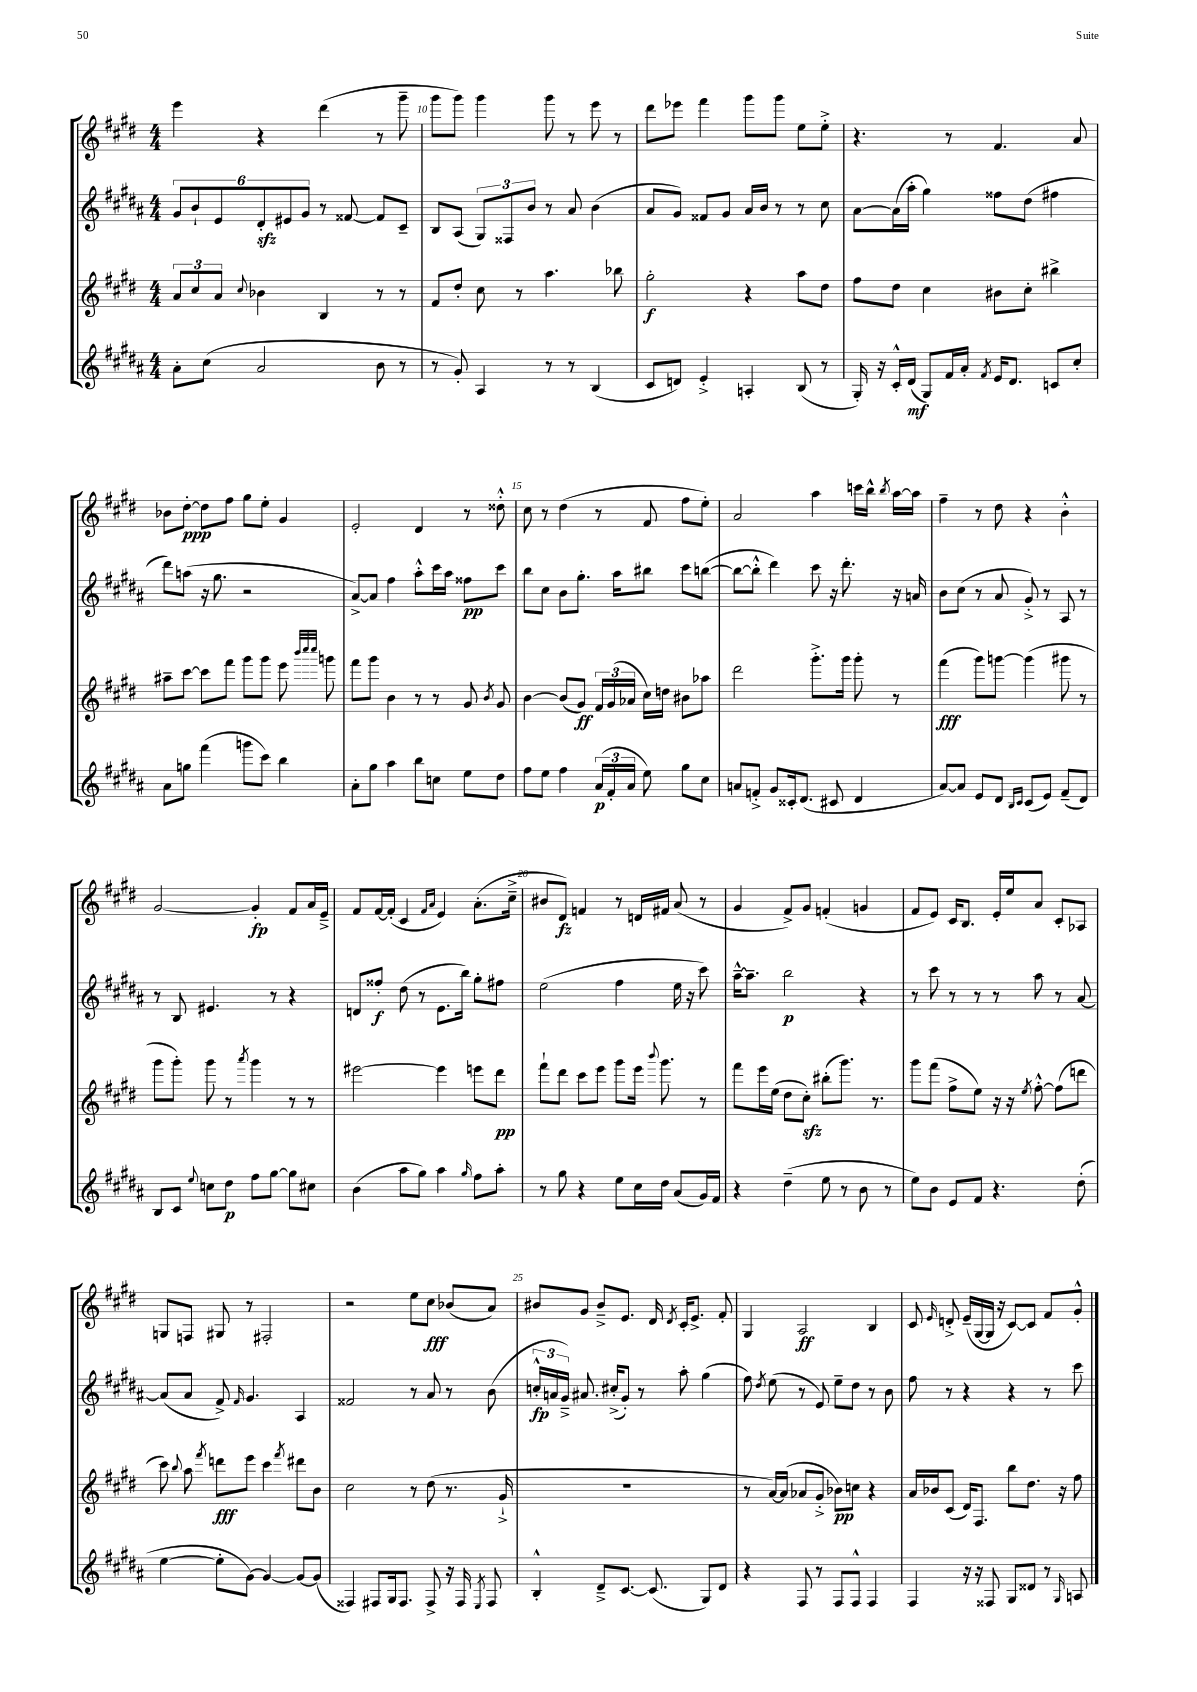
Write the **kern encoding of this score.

**kern	**kern	**kern	**kern
*staff4	*staff3	*staff2	*staff1
*clefG2	*clefG2	*clefG2	*clefG2
*k[f#c#g#d#a#]	*k[f#c#g#d#]	*k[f#c#g#d#a#]	*k[f#c#g#d#]
*M4/4	*M4/4	*M4/4	*M4/4
8a#'	12a	12g#	4eee
.	12cc#	12b`	.
(8cc#	.	.	.
.	12a	12e	.
.	8qqcc#	.	.
2a#	4b-	12d#'	4r
.	.	12e#	.
.	.	12g#	.
.	4B	8r	(4ddd#
.	.	[8f##	.
8b	8r	8f##]	8r
8r	8r	8c#~	8ggg#~
=	=	=	=
8r	8f#	8B	8ggg#
8g#')	8dd#'	(8A#	8ggg#)
4A#	8cc#	12G#)	4ggg#
.	.	12F##	.
.	8r	.	.
.	.	12b	.
8r	4.aa	8r	8ggg#
8r	.	8a#	8r
(4B	.	(4b	8eee
.	8bb-	.	8r
=	=	=	=
8c#	2gg#'	8a#	8ddd#
8d)	.	8g#)	8eee-
4e'^	.	8f##	4fff#
.	.	8g#	.
4A'	4r	16a#	8ggg#
.	.	16b	.
.	.	8r	8ggg#
(8B	8aa	8r	8ee
8r	8dd#	8cc#	8ee'^
=	=	=	=
16G#')	8ff#	[8a#	4.r
16r	.	.	.
16c#'^^	8dd#	(16a#]	.
(16d#	.	16aa#'	.
8G#)	4cc#	4gg#)	.
16f#	.	.	8r
16a#'	.	.	.
8qf#	.	.	.
16e	8b#	8ff##	4.f#
8.d#	.	.	.
.	8cc#'	(8dd#	.
8c	4bb#^	4ff#	.
8cc#'	.	.	8a
=	=	=	=
8a#	8aa#~	8ddd#)	8b-
8gg	[8ccc#	(8aa	[8dd#'
(4fff#	8ccc#]	16r	8dd#]
.	.	8.gg#	.
.	8fff#	.	8ff#
8ggg	8ggg#	2r	8gg#
8ccc#)	8ggg#	.	8ee'
4bb	8eee	.	4g#
.	32qqbbb	.	.
.	32qqcccc#	.	.
.	32qqcccc#	.	.
.	8ggg	.	.
=	=	=	=
8a#'	8fff#	[8a#^)	2e'
8gg#	8ggg#	8a#]	.
4aa#	4b	4ff#	.
8bb	8r	8aa#'^^	4d#
8cc	8r	16ccc#	.
.	.	16aa#	.
8ee	8g#	8ff##	8r
.	8qb	.	.
8dd#	8g#	8ccc#	8dd##'^^
=	=	=	=
8ff#	[4b	8bb	8cc#
8ee	.	8cc#	8r
4ff#	(8b]	8b	(4dd#
.	8g#)	8.gg#'	.
(24a#	24f#	.	8r
24f#'	(24g#	.	.
.	.	16aa#	.
24a#	24a-	.	.
8ee)	16cc#)	8bb#	8f#
.	16dd	.	.
8gg#	8b#	8ccc#	8ff#
8cc#	8aa-	([8bb	8ee')
=	=	=	=
8a	2ddd#	8bb_	2a
8f'^	.	8bb'^^]	.
8g#	.	4ddd#)	.
16c##'	.	.	.
(8.d#	.	.	.
.	8.ggg#'^	8ccc#	4aa
8c#	.	16r	.
.	16ggg#	8.ddd#'	.
4d#	8ggg#'	.	16ccc
.	.	.	16bb^^
.	.	.	8qbb
.	8r	16r	[16aa
.	.	16a	16aa]
=	=	=	=
[8a#)	(4fff#	8b	4ff#~
8a#]	.	(8cc#	.
8e	8ggg#)	8r	8r
8d#	[8ggg	8a#	8dd#
16qqB	.	.	.
16qqc#	.	.	.
(8c#	(4ggg]	8g#'^)	4r
8e)	.	8r	.
(8f#~	8ggg#	8A#	4b'^^
8d#)	8r	8r	.
=	=	=	=
8B	8ggg#	8r	[2g#
8c#	8ggg#')	8B	.
8qqee	.	.	.
8cc	8ggg#	4.e#	.
8dd#	8r	.	.
.	8qaaa	.	.
8ff#	4ggg#	.	4g#']
[8gg#	.	8r	.
8gg#]	8r	4r	8f#
8cc#	8r	.	16a
.	.	.	16e~^
=	=	=	=
(4b	[2eee#	8d	8f#
.	.	8ff##'	[16f#
.	.	.	(16f#']
8aa#	.	(8dd#	4c#
8gg#)	.	8r	.
.	.	.	16qqf#
.	.	.	16qqa
4aa#	4eee#]	8.e	4e)
.	.	16bb)	.
16qqgg#	.	.	.
8ff#	8eee	8gg#'	(8.a'
8aa#'	8ddd#	8ff#	.
.	.	.	16cc#~^
=	=	=	=
8r	8fff#`	(2ee	8b#
8gg#	8ddd#	.	8d#)
4r	8ccc#	.	4f
.	8eee	.	.
8ee	8ggg#	4ff#	8r
16cc#	16eee	.	16d
.	8qqbbb	.	.
16dd#	8.ggg#	.	16f#
(8a#	.	16ee	(8a
.	.	16r	.
16g#)	8r	8ccc#)	8r
16f#	.	.	.
=	=	=	=
4r	8fff#	[16aa#~^^	4g#
.	.	8.aa#~]	.
.	16eee	.	.
.	(16ee	.	.
(4dd#~	8dd#	2bb	8f#^)
.	8cc#')	.	8g#
8ee	(8bb#'	.	(4f'
8r	8.ggg#)	.	.
8b	.	4r	4g
.	8.r	.	.
8r	.	.	.
=	=	=	=
8ee)	8ggg#	8r	8f#
8b	(8fff#	8ccc#	8e)
8e	8ff#^	8r	16c#
.	.	.	8.B
8f#	8ee)	8r	.
4.r	16r	8r	16e'
.	16r	.	16ee
.	8qee	.	.
.	[8ff#'^^	8aa#	8a
.	(8ff#]	8r	8c#'
(8dd#'	8ddd	[8a#	8A-
=	=	=	=
[4ee	8ccc#)	(8a#]	8G
.	8qqbb	.	.
.	8aa	8a#	8F
.	8qfff#	.	.
8ee']	8ddd	8f#^)	8G#
.	.	16qqf#	.
[8g#)	8eee	4.g#	8r
4g#_	4ccc#	.	2F#'
.	8qfff#	.	.
8g#_	8ddd#	4A#	.
(8g#]	8b	.	.
=	=	=	=
4F##)	2cc#	2f##	2r
8F#	.	.	.
16G#	.	.	.
8.F#	.	.	.
.	8r	8r	8ee
8F#^	(8dd#	8a#	8cc#
16r	8.r	8r	(8b-
16F#	.	.	.
8qE	.	.	.
8F#	.	(8b	8a)
.	16g#`^	.	.
=	=	=	=
4B'^^	1r	24cc'^^	8b#
.	.	24a	.
.	.	24g#~^)	.
.	.	8.a#	8g#
8d#~^	.	.	8b#~^
.	.	(16cc#'^	.
[8.c#	.	8g#')	8.e
.	.	8r	.
(8.c#]	.	.	16d#
.	.	.	8qd#
.	.	8aa#'	16c#'
.	.	.	8.e^
8G#)	.	(4gg#	.
8d#	.	.	8f#'
=	=	=	=
4r	8r	8ff#)	4G#
.	.	8qdd#	.
.	[16a)	(8ee	.
.	(16a]	.	.
8F#	8a-	8r	2A
8r	8g#'^	8e)	.
8F#	8b-)	8ee~	.
8F#^^	8cc	8dd#	.
4F#	4r	8r	4B
.	.	8b	.
=	=	=	=
4F#	16a	8ff#	8c#
.	16b-	.	.
.	.	.	16qqe
.	(8c#	8r	8d'^
16r	16d#)	4r	(16e~
16r	8.F#	.	[16G#
8F##	.	.	16G#]
.	.	.	16r
8G#	8bb	4r	[8c#)
8d##	8.dd#	.	8c#]
8r	.	8r	8f#
.	16r	.	.
16qqG#	.	.	.
8A	8ff#	8ccc#	8g#'^^
==	==	==	==
*-	*-	*-	*-
